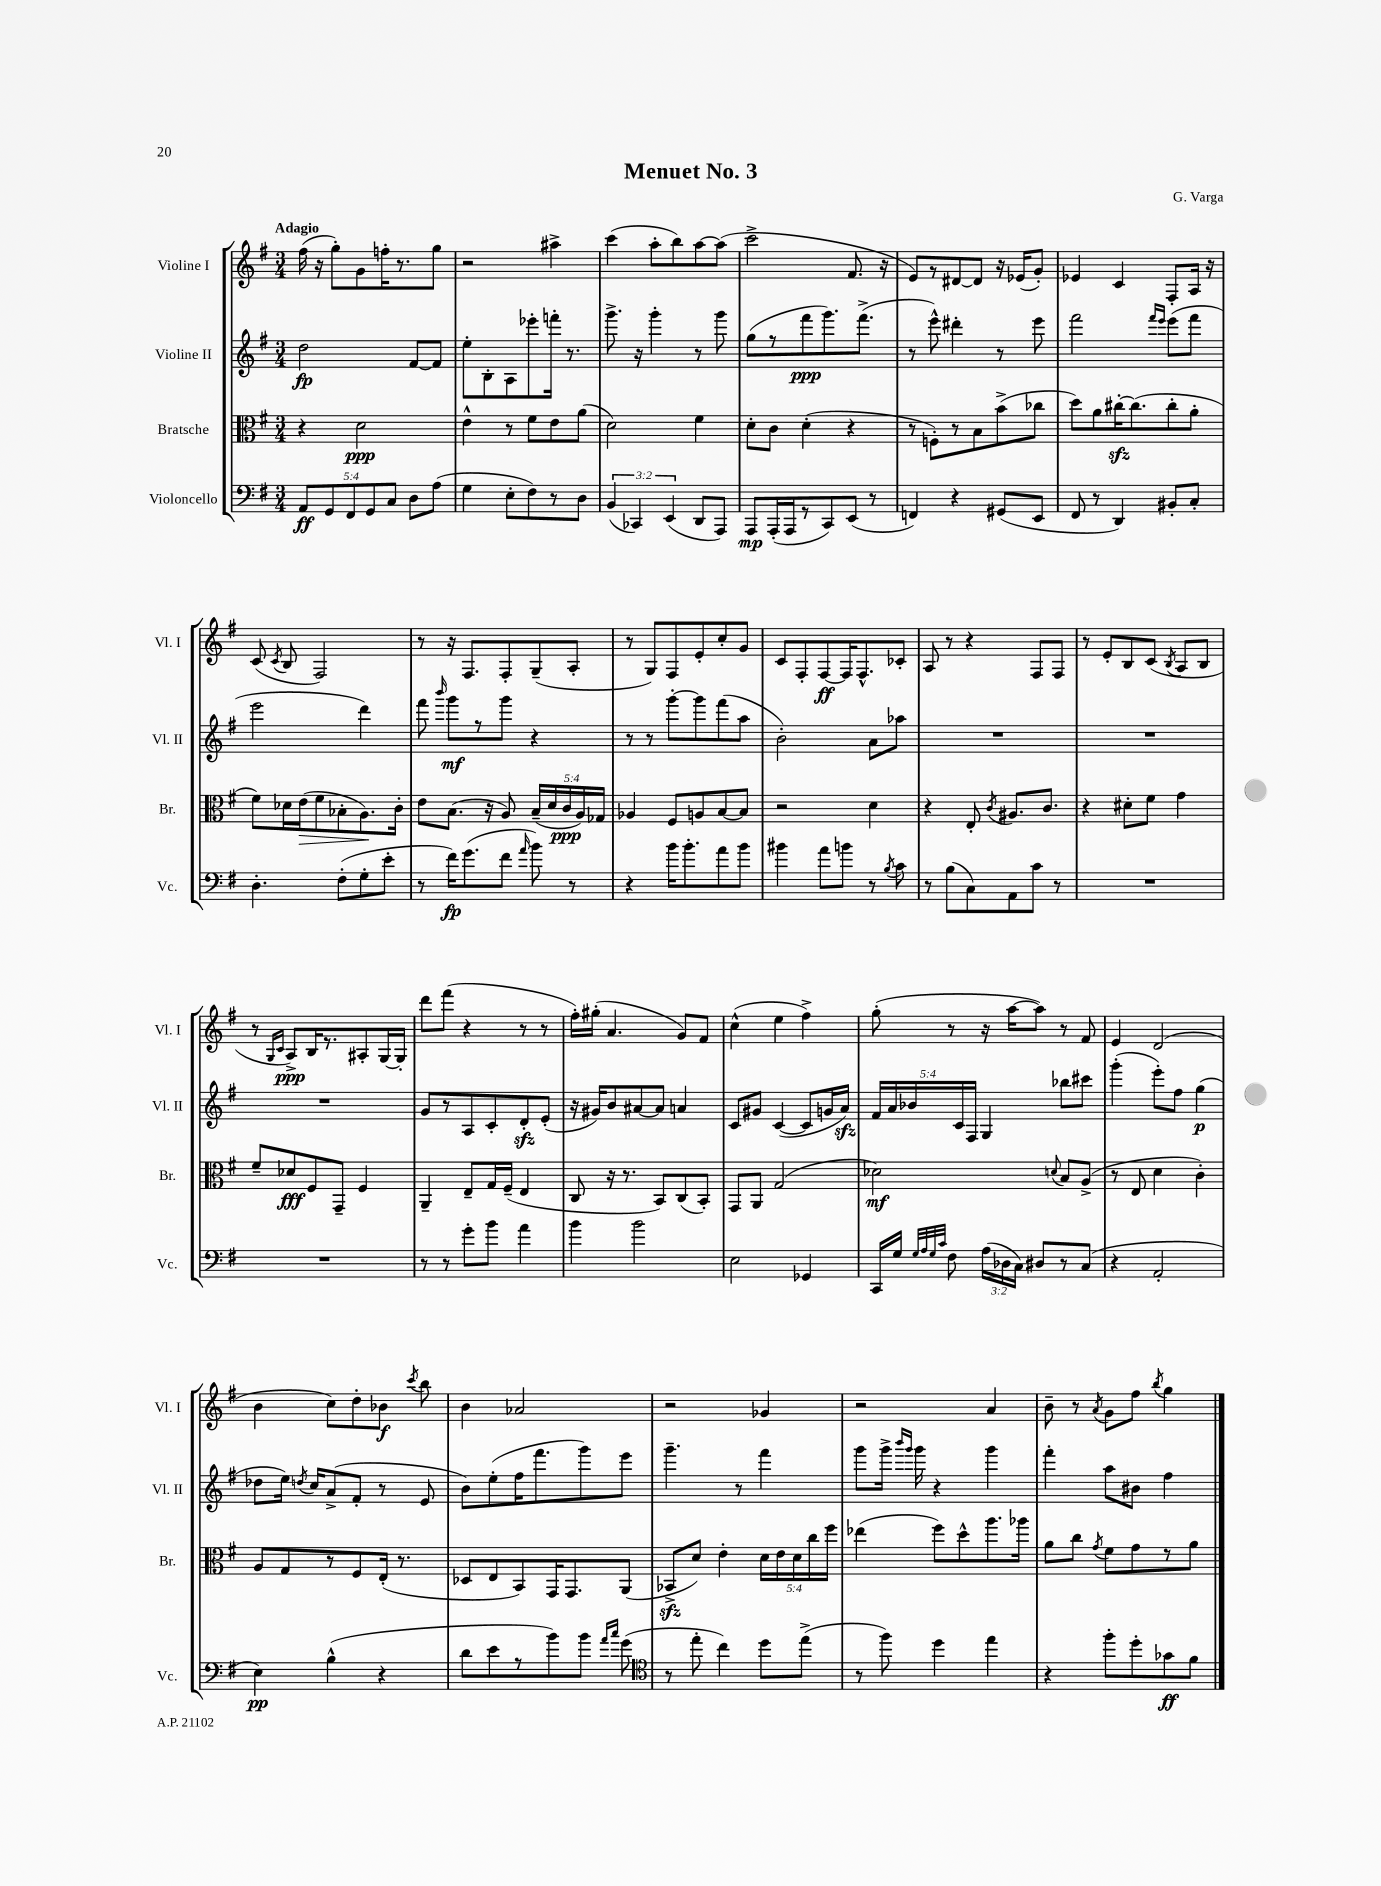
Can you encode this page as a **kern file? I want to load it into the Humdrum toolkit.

**kern	**kern	**kern	**kern
*staff4	*staff3	*staff2	*staff1
*clefF4	*clefC3	*clefG2	*clefG2
*k[f#]	*k[f#]	*k[f#]	*k[f#]
*M3/4	*M3/4	*M3/4	*M3/4
10AA	4r	2dd	(16ff#
.	.	.	16r
10GG	.	.	.
.	.	.	8gg')
10FF#	.	.	.
.	2d	.	8g
10GG	.	.	.
.	.	.	16ff'
10C	.	.	.
.	.	.	8.r
8D	.	[8f#	.
(8A	.	8f#]	8gg
=	=	=	=
4G	4e^^	8ee'	2r
.	.	8B'	.
8E'	8r	8A	.
8F#)	8f#	8eee-'	.
8r	8e	16fff'	4aa#^
.	.	8.r	.
8D	(8a	.	.
=	=	=	=
(6BB	2d)	8.ggg^	(4ccc
6CC-)	.	.	.
.	.	16r	.
.	.	4ggg'	8aa'
(6EE	.	.	.
.	.	.	8bb)
8DD	4f#	8r	[8aa
8AAA)	.	8ggg	(8aa]
=	=	=	=
8AAA	8d'	(8gg	2ccc^
(16AAA'	8c	8r	.
16AAA	.	.	.
8r	(4d'	8fff#	.
8CC)	.	8.ggg)	.
(8EE	4r	.	8.f#
.	.	(8.fff#^	.
8r	.	.	.
.	.	.	16r
=	=	=	=
4FF)	8r	8r	8e)
.	8F')	8eee^^)	8r
4r	8r	4ddd#'	[8d#
.	8B	.	8d#]
(8GG#	(8b^	8r	16r
.	.	.	(16e-
8EE	8cc-	8eee	8g')
=	=	=	=
8FF#	8dd)	2fff#	4e-
8r	8a	.	.
4DD)	[16cc#'	.	4c
.	(8.cc#]	.	.
.	.	16qqfff#	.
.	.	16qqeee	.
8BB#'	8cc#'	(8eee	8F#'
8C'	8a'	8fff#	16A
.	.	.	16r
=	=	=	=
4.D'	8f#)	2eee	(8c
.	.	.	8qc
.	16d-	.	8B
.	(16e	.	.
.	8f#	.	2F#)
(8F#'	8B-'	.	.
8G'	8.A)	4ddd)	.
8e'	.	.	.
.	16c'	.	.
=	=	=	=
8r	8e	8fff#	8r
.	.	16qqbbb	.
16f#)	(8.B	8ggg	16r
(8.g	.	.	8.F#
.	.	8r	.
.	16r	.	.
8f#	8A)	8ggg	8F#'
16qqa	.	.	.
8b)	(20B~	4r	(8G~
.	20d	.	.
.	20c	.	.
8r	.	.	8A'
.	20A)	.	.
.	20G-	.	.
=	=	=	=
4r	4A-	8r	8r
.	.	8r	8G)
16b	8F#	[8ggg'	8F#
8.b'	.	.	.
.	8A	8ggg]	8e'
8a	[8B	(8fff#	8cc'
8b	8B]	8aa	8g
=	=	=	=
4b#	2r	2b')	8c
.	.	.	8F#'
8a	.	.	[8F#
8b	.	.	16F#]
.	.	.	8.F#^^
8r	4d	8a	.
8qB	.	.	.
8c	.	8aa-	8c-'
=	=	=	=
8r	4r	2.r	8A
(8B	.	.	8r
8C)	8E'	.	4r
.	8qc	.	.
8AA	8.A#	.	.
8c	.	.	8F#
.	8.c	.	.
8r	.	.	8F#
=	=	=	=
2.r	4r	2.r	8r
.	.	.	8e'
.	8d#'	.	8B
.	8f#	.	(8c
.	.	.	8qB
.	4g	.	8A
.	.	.	8B
=	=	=	=
2.r	8f#~	2.r	8r
.	.	.	16qqG
.	.	.	16qqc
.	8d-	.	8A^)
.	8F#	.	16B
.	.	.	8.r
.	8GG~	.	.
.	4F#	.	8A#'
.	.	.	[16G
.	.	.	16G']
=	=	=	=
8r	4AA~	8g	8ddd
8r	.	8r	(8fff#
8g'	8E~	8A	4r
8b	16G	8c'	.
.	(16F#~	.	.
4a	4E	8d'	8r
.	.	(8e'	8r
=	=	=	=
4b	8C	16r	16ff#')
.	.	16g#)	(16gg#'
.	16r	8b	4.a
.	8.r	.	.
2b	.	[8a#	.
.	8BB)	8a#]	.
.	(8C	4a	8g)
.	8BB')	.	8f#
=	=	=	=
2E	8GG	8c	(4cc^^
.	8AA	8g#	.
.	(2G	([4c	4ee
4GG-	.	8c]	4ff#^)
.	.	16g	.
.	.	16a)	.
=	=	=	=
16CC	2d-)	20f#	(8gg'
.	.	20a	.
16G	.	.	.
.	.	20b-	.
32qqG	.	.	.
32qqA	.	.	.
32qqG	.	.	.
32qqc	.	.	.
8F#	.	.	8r
.	.	20c	.
.	.	20F#	.
(24A	.	4G	16r
24D-	.	.	.
.	.	.	[16aa
24C)	.	.	.
8D#	.	.	8aa])
.	8qqd	.	.
8r	8B	8bb-	8r
(8C	(8A^	8ccc#	8f#
=	=	=	=
4r	8r	(4ggg'	4e
.	8E	.	.
2AA'	4d	8eee')	(2d
.	.	8ff#	.
.	4c')	(4gg	.
=	=	=	=
4E)	8A	8dd-	4b
.	8G	16ee)	.
.	.	8qdd	.
.	.	16cc	.
(4B^^	8r	(8a^	8cc)
.	8F#	8f#'	8dd'
4r	(16E'	8r	8b-
.	8.r	.	.
.	.	.	8qccc
.	.	8e	8bb
=	=	=	=
8d	8D-	8b)	4b
8e	8E	(8ee'	.
8r	8BB)	16ff#	2a-
.	.	8.fff#	.
8b)	16GG	.	.
.	8.GG	.	.
8b	.	8ggg)	.
16qqa	.	.	.
16qqcc	.	.	.
(8g	(8AA	8eee	.
=	=	=	=
*clefC4	*	*	*
8r	8BB-^	4.ggg~	2r
8ee'	8d)	.	.
4cc)	4e'	.	.
.	.	8r	.
8dd	20d	4fff#	4g-
.	20e	.	.
.	20d	.	.
(8ee^	.	.	.
.	20cc	.	.
.	20ff#	.	.
=	=	=	=
8r	(4ee-	8ggg	2r
8ff#)	.	16ggg^	.
.	.	16qqbbb	.
.	.	16qqggg	.
.	.	16ggg	.
4dd	8ff#)	4r	.
.	8dd^^	.	.
4ee	8.aa	4ggg	4a
.	16aa-	.	.
=	=	=	=
4r	8a	4fff#'	8b~
.	8cc	.	8r
.	8qg	.	8qa
8ff#'	8f#	8aa	8g
8dd'	8g	8b#	8ff#
.	.	.	8qbb
8g-	8r	4ff#	4gg
8f#	8a	.	.
==	==	==	==
*-	*-	*-	*-
